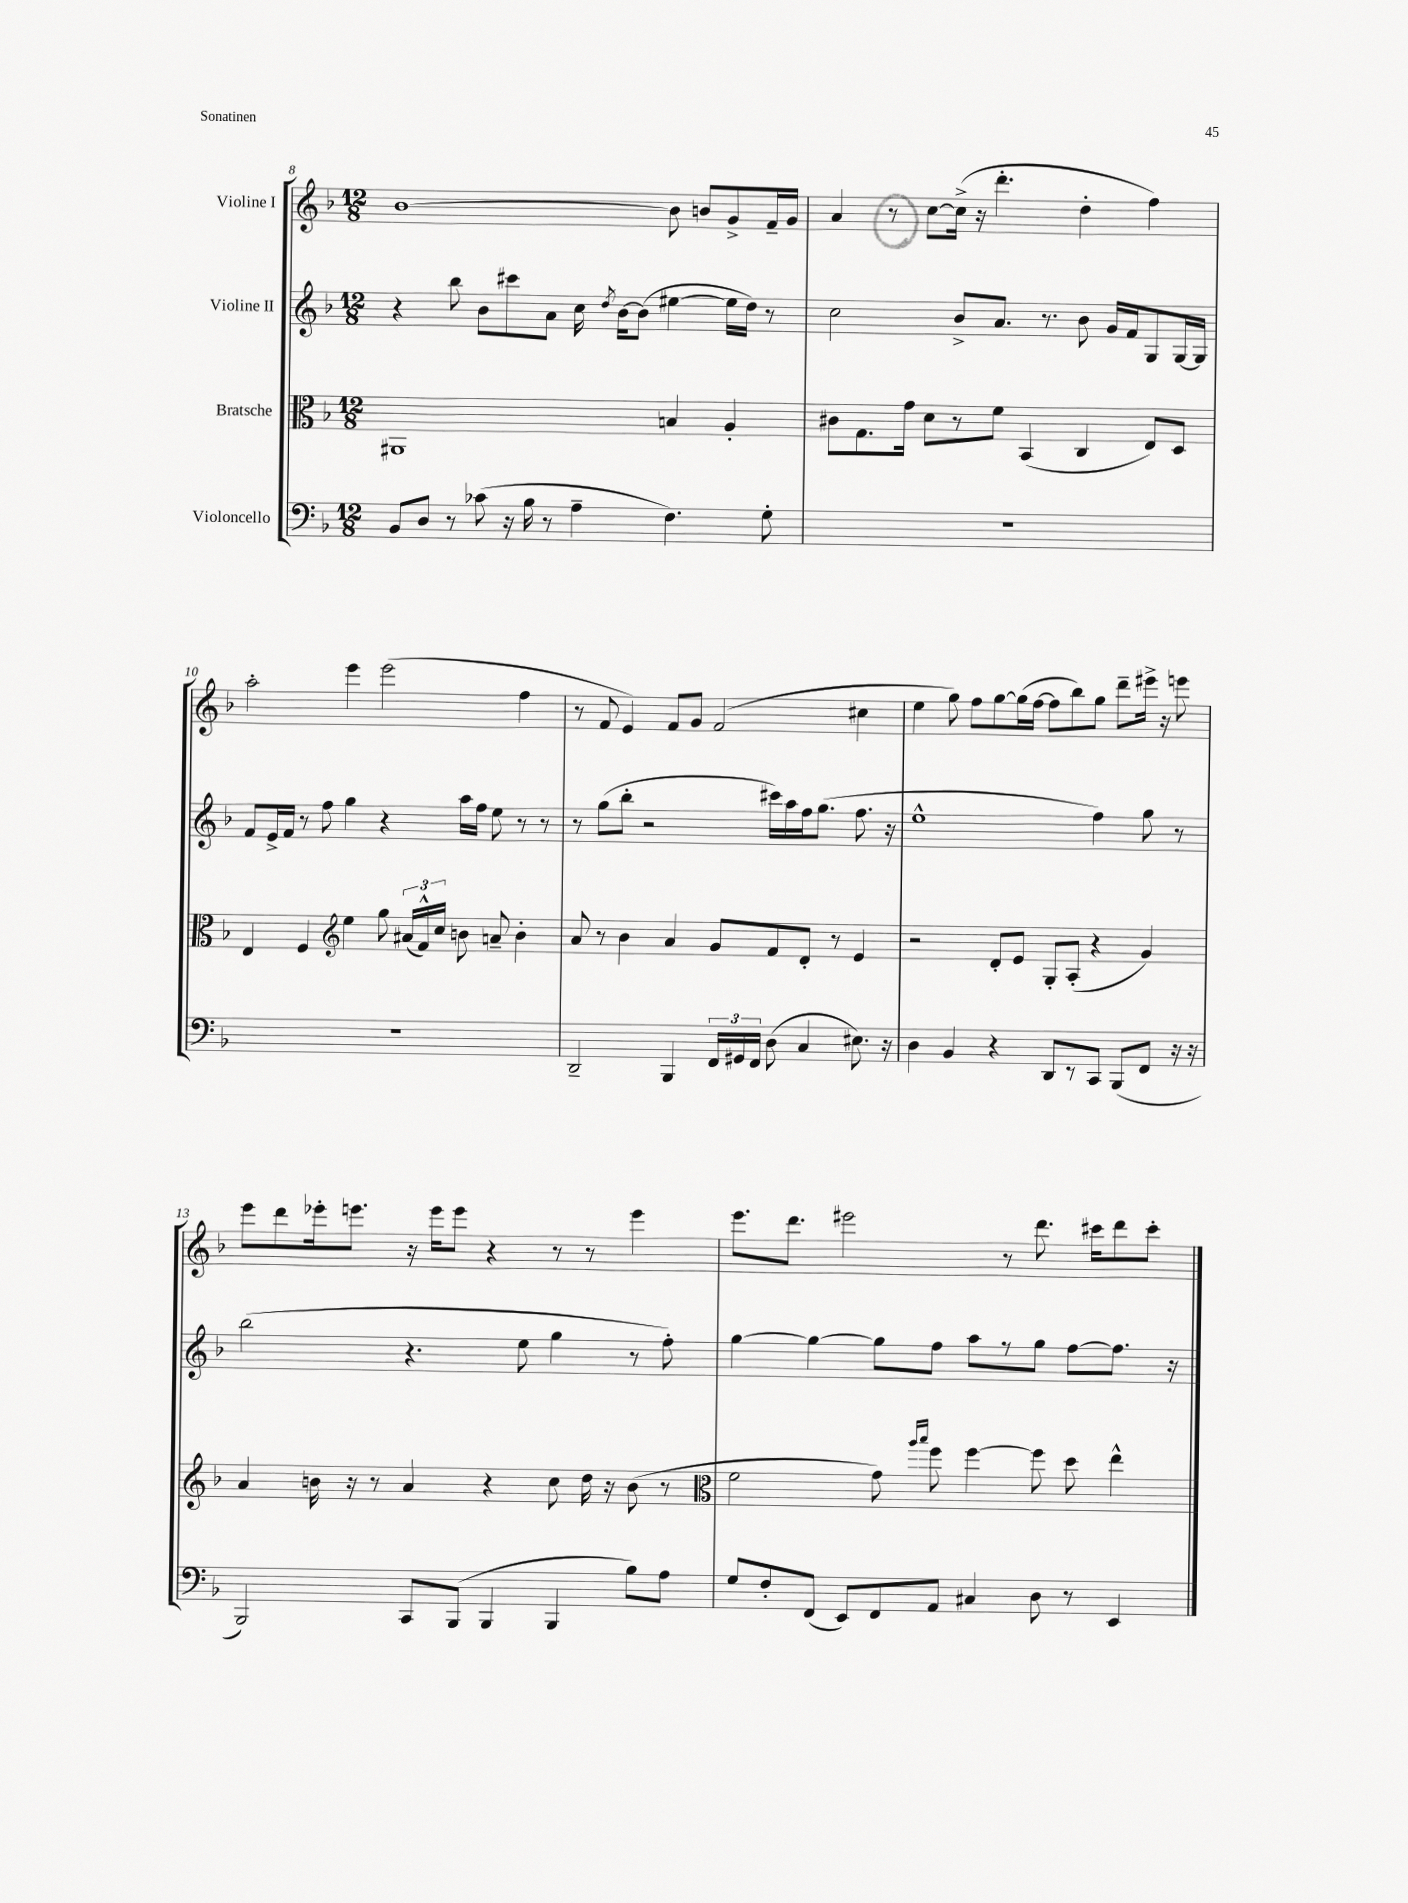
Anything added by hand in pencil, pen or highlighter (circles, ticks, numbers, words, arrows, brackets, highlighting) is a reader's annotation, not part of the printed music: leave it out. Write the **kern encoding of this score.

**kern	**kern	**kern	**kern
*staff4	*staff3	*staff2	*staff1
*clefF4	*clefC3	*clefG2	*clefG2
*k[b-]	*k[b-]	*k[b-]	*k[b-]
*M12/8	*M12/8	*M12/8	*M12/8
8BB-	1AA#	4r	[1b-
8D	.	.	.
8r	.	8bb-	.
(8c-	.	8b-	.
16r	.	8ccc#	.
16B-	.	.	.
8r	.	8a	.
4A~	.	16cc	.
.	.	8qdd	.
.	.	[16b-	.
.	.	(8b-]	.
4.F)	4B	[4ee#	8b-]
.	.	.	8b
.	4A'	16ee#]	8g^
.	.	16dd)	.
8G'	.	8r	16f~
.	.	.	16g
=	=	=	=
1.r	8c#	2cc	4a
.	8.G	.	.
.	.	.	8r
.	16g	.	.
.	8d	.	[8cc
.	8r	8b-^	(16cc^]
.	.	.	16r
.	8f	8.a	4.ddd'
.	(4BB-	.	.
.	.	8.r	.
.	4C	8b-	4dd'
.	.	16g	.
.	.	16f	.
.	8E)	8G	4ff)
.	8D	[16G	.
.	.	16G]	.
=	=	=	=
1.r	4E	8f	2aa'
.	.	16e^	.
.	.	16f	.
.	4F	8r	.
.	.	8ff	.
*	*clefG2	*	*
.	4ee	4gg	4eee
.	8gg	4r	(2eee
.	(24a#	.	.
.	24f^^)	.	.
.	24cc	.	.
.	8b	16aa	.
.	.	16ff	.
.	8a~	8ee	.
.	4b'	8r	4ff
.	.	8r	.
=	=	=	=
2DD~	8a	8r	8r
.	8r	(8gg	8f
.	4b-	8bb-'	4e)
.	.	2r	.
4BBB-	4a	.	8f
.	.	.	8g
24FF	8g	.	(2f
24GG#	.	.	.
24FF	.	.	.
(8D	8f	16ccc#)	.
.	.	16aa	.
4C	8d'	16ff	.
.	.	(8.gg	.
.	8r	.	.
8.E#)	4e	8.ff	4cc#
16r	.	16r	.
=	=	=	=
4D	2r	1ee^^	4ee
4BB-	.	.	8gg)
.	.	.	8ff
4r	8d'	.	[8gg
.	8e	.	(16gg]
.	.	.	[16ff
8DD	8G'	.	8ff]
8r	(8A'	.	8bb-)
8CC	4r	4ff)	8gg
(8BBB-	.	.	8ddd~
8FF	4g)	8gg	16eee#^
.	.	.	16r
16r	.	8r	8eee
16r	.	.	.
=	=	=	=
2BBB-)	4a	(2bb-	8eee
.	.	.	8ddd
.	16b	.	16eee-'
.	16r	.	8.eee
.	8r	.	.
8CC	4a	4.r	16r
.	.	.	16eee
(8BBB-	.	.	8eee
4BBB-	4r	.	4r
.	.	8ee	.
4BBB-	8cc	4gg	8r
.	16dd	.	8r
.	16r	.	.
8B-)	(8b	8r	4eee
8A	8r	8ff')	.
=	=	=	=
*	*clefC3	*	*
8G	2f	[4gg	8.eee
8F'	.	.	.
.	.	.	8.ddd
(8FF	.	4gg_	.
8EE)	.	.	2eee#
8FF	8g)	8gg]	.
.	16qqaa	.	.
.	16qqbb-	.	.
8AA	8ff	8ff	.
4C#	[4ff	8aa	.
.	.	8r	8r
8D	8ff]	8gg	8.ddd
8r	8dd	[8ff	.
.	.	.	16ccc#
4EE	4ee^^	8.ff]	8ddd
.	.	.	8ccc#'
.	.	16r	.
==	==	==	==
*-	*-	*-	*-
